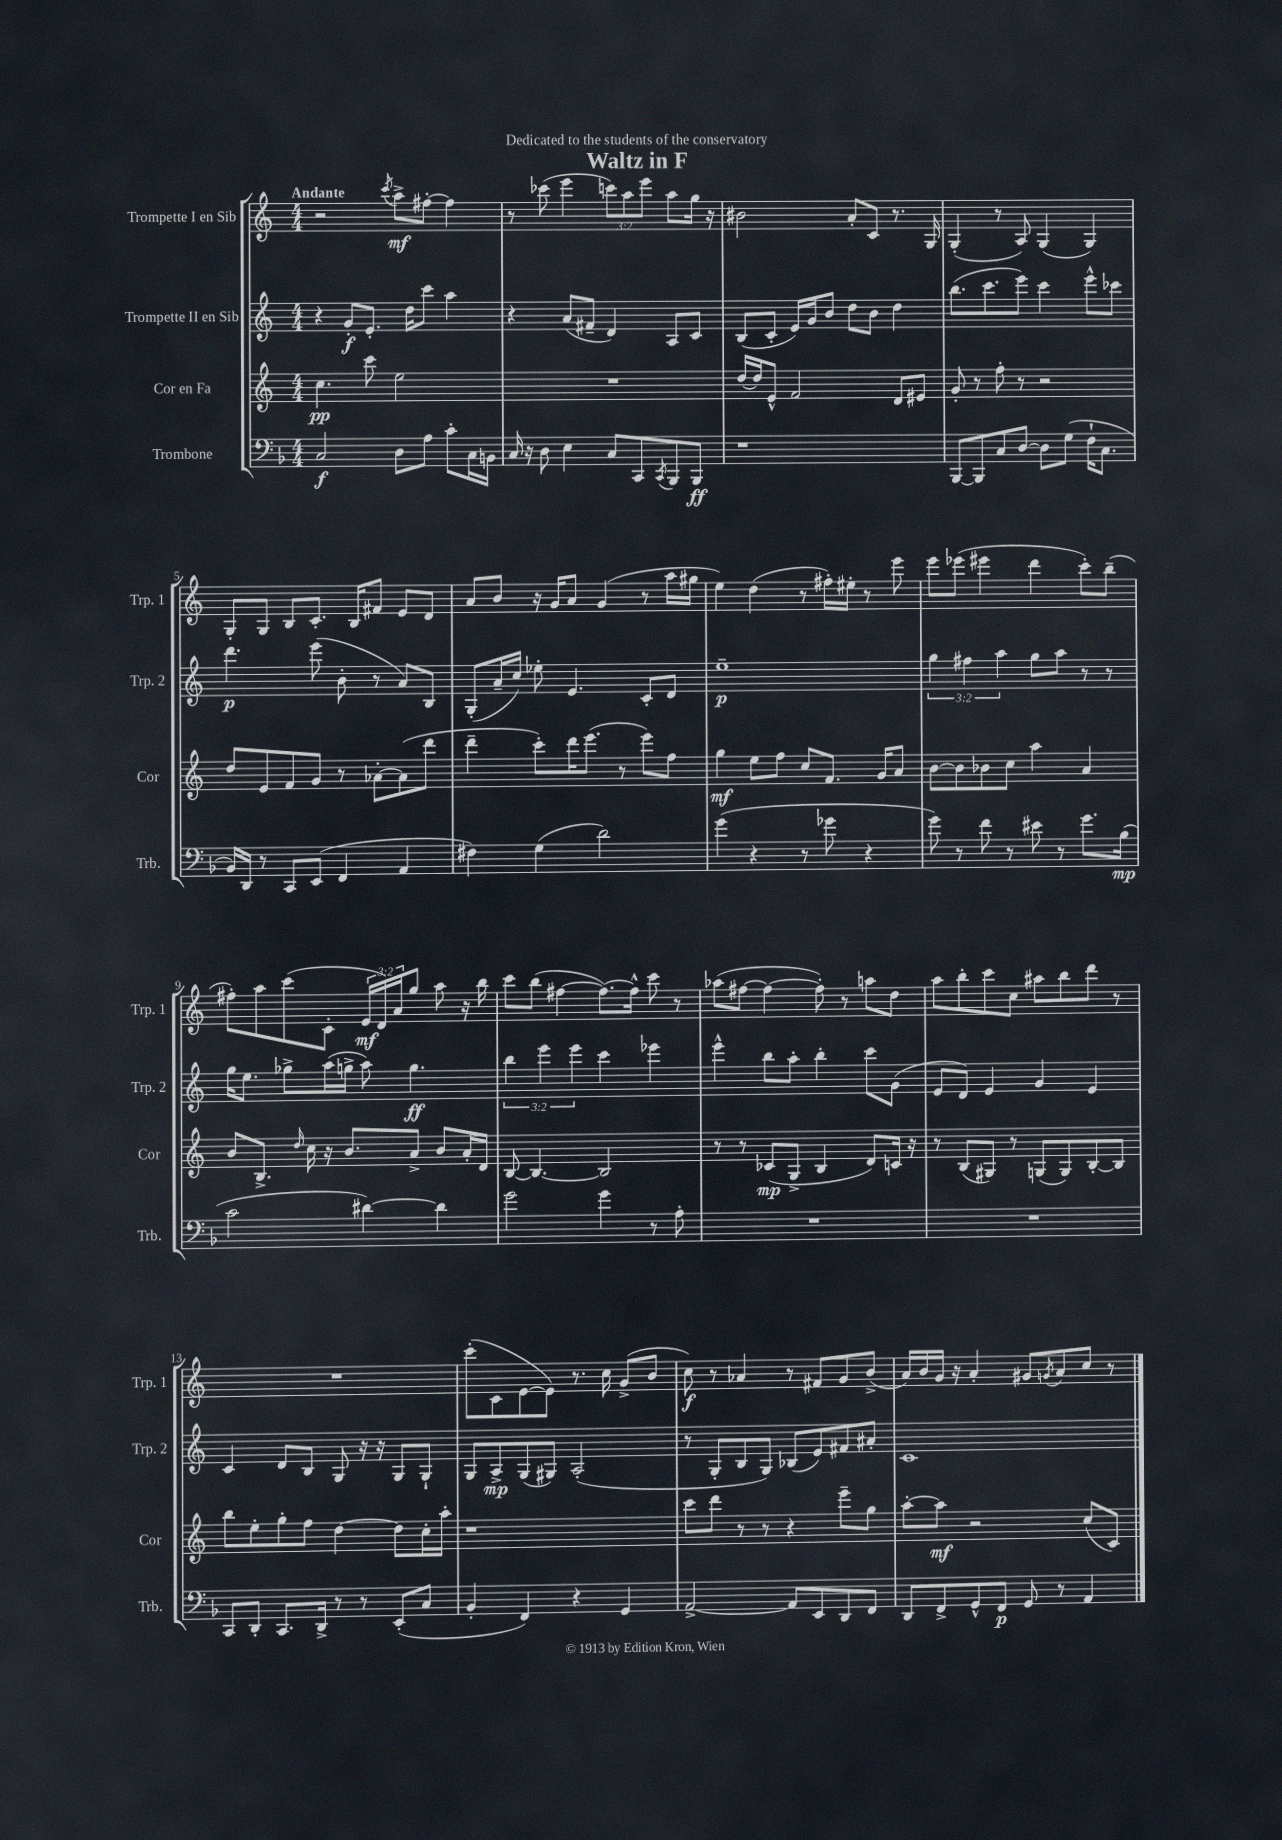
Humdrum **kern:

**kern	**kern	**kern	**kern
*staff4	*staff3	*staff2	*staff1
*clefF4	*clefG2	*clefG2	*clefG2
*k[b-]	*k[]	*k[]	*k[]
*M4/4	*M4/4	*M4/4	*M4/4
2C	4.cc	4r	2r
.	.	8g'	.
.	8ccc	8.e'	.
.	.	.	8qccc
8D	2ee	.	8aa^
.	.	16dd	.
8A	.	8ccc	[8ff#'
8c'	.	4aa	4ff#]
16C	.	.	.
16BB	.	.	.
=	=	=	=
16C	1r	4r	8r
16r	.	.	.
8D	.	.	(8ccc-
4E	.	(8a	4eee
.	.	8f#~	.
8C	.	4d)	12ccc)
.	.	.	12aa
8CC	.	.	.
.	.	.	12eee
8qCC	.	.	.
8BBB-	.	8A	8aa
8BBB-	.	8c	16gg
.	.	.	16r
=	=	=	=
1r	[16dd	(8B	2b#
.	16dd]	.	.
.	8e^^	8c'	.
.	2f	16e)	.
.	.	16g	.
.	.	8b	.
.	.	8dd	8a'
.	.	8b	8c
.	8d	4dd	8.r
.	8e#	.	.
.	.	.	16G
=	=	=	=
[8BBB-	8g'	(8.bb	(4G'
8BBB-]	8r	.	.
.	.	8.ccc	.
8C	8ff'	.	8r
[8D	8r	8eee)	8A)
8D]	2r	4ccc	(4G
(8G	.	.	.
16F`	.	8eee^^	4G)
8.C	.	.	.
.	.	8ccc-	.
=	=	=	=
16BB-)	8dd	4.ddd	8G'
16DD	.	.	.
8r	8e	.	8G
8CC	8f	.	8B
(8EE	8g	(8eee	8.c'
4FF	8r	8b'	.
.	.	.	16B
.	[8a-'	8r	8f#
4AA	(8a-]	8a)	8e
.	8ddd	8B	8d
=	=	=	=
4F#)	4ddd~	(8G'	8a
.	.	16a~	8b
.	.	16cc)	.
(4G	8ccc')	8ee-'	16r
.	.	.	16g
.	16ddd	4.e	8a
.	(8.eee	.	.
2d)	.	.	(4g
.	8r	.	.
.	8eee)	8c'	8r
.	8ff	8d	16aa
.	.	.	16gg#
=	=	=	=
(4g	4gg	1ee~	4ee)
4r	8ee	.	(4dd
.	8ff	.	.
8r	8cc	.	8r
8g-	8.f	.	16ff#')
.	.	.	16ee#'
4r	.	.	8r
.	16g	.	.
.	8a	.	8eee
=	=	=	=
8g)	[8b	6gg	8eee
8r	8b]	.	(8eee-
.	.	6ff#	.
8f	8b-	.	4eee#
.	.	6aa	.
8r	8cc	.	.
8e#	4aa	8gg	4ddd
8r	.	8aa	.
8.g	4a	8r	8ccc')
.	.	8r	(8bb~
(16B-	.	.	.
=	=	=	=
2c	8b	16gg	8ff#')
.	.	8.ee	.
.	8.B^	.	8aa
.	.	8gg-^	(8ccc
.	16qqdd	.	.
.	16cc	.	.
.	16r	(16aa	8c'
.	8.b	16gg^	.
[4d#)	.	8aa)	24e
.	.	.	24d)
.	.	.	24a
.	8a^	4.gg	8gg
4d#]	8b	.	8aa
.	16a'	.	16r
.	16d	.	16bb
=	=	=	=
2g	[8B	6bb	8ccc
.	4.B_	.	(8bb
.	.	6eee	.
.	.	.	[4ff#
.	.	6eee	.
4g	2B]	4ccc	8.ff#_)
.	.	.	16ff#^^]
8r	.	4eee-	8ccc
8A'	.	.	8r
=	=	=	=
1r	8r	4eee^^	(8aa-
.	8r	.	[8ff#
.	(8c-	8bb	4ff#_
.	8G^	8aa'	.
.	4B	4bb'	8ff#'])
.	.	.	8r
.	8d)	8ccc	8aa
.	16c	(8g	8dd
.	16r	.	.
=	=	=	=
1r	8r	8e	8aa
.	(8B	8d)	8bb'
.	8G#)	4e	8ccc
.	8r	.	8cc
.	(8G	4g	8aa#
.	8G)	.	8bb
.	[8B'	4e	8ddd
.	8B]	.	8r
=	=	=	=
8CC	8bb	4c	1r
8DD'	8ee'	.	.
8.CC	8gg'	8d	.
.	8ff	8B	.
16DD^	.	.	.
8r	[4dd	8G	.
8r	.	16r	.
.	.	16r	.
(8EE'	8dd]	8G	.
8C	16cc'	8G`	.
.	16aa'	.	.
=	=	=	=
4BB-'	1r	8G	(8ccc'
.	.	8A^	8c
4FF)	.	(8G	[8e
.	.	8G#)	8e])
4r	.	(2A'	8.r
.	.	.	16cc
4GG	.	.	(8g^
.	.	.	8b
=	=	=	=
[2AA^	8ccc	8r	8cc)
.	8ddd	8G'	8r
.	8r	8B	4a-
.	8r	8G)	.
8AA]	4r	(8B-	8r
8EE	.	8e)	8f#
8DD	8eee~	8f#	8g
8FF	8gg	8a#'	(8b^
=	=	=	=
8DD	[8aa'	1c	16a)
.	.	.	16b
8FF^	8aa]	.	16g
.	.	.	16r
8GG^^	2r	.	4a'
8FF	.	.	.
8GG	.	.	8g#
.	.	.	8qg
8r	.	.	8a
4AA	(8cc	.	8cc
.	8c)	.	8r
==	==	==	==
*-	*-	*-	*-
